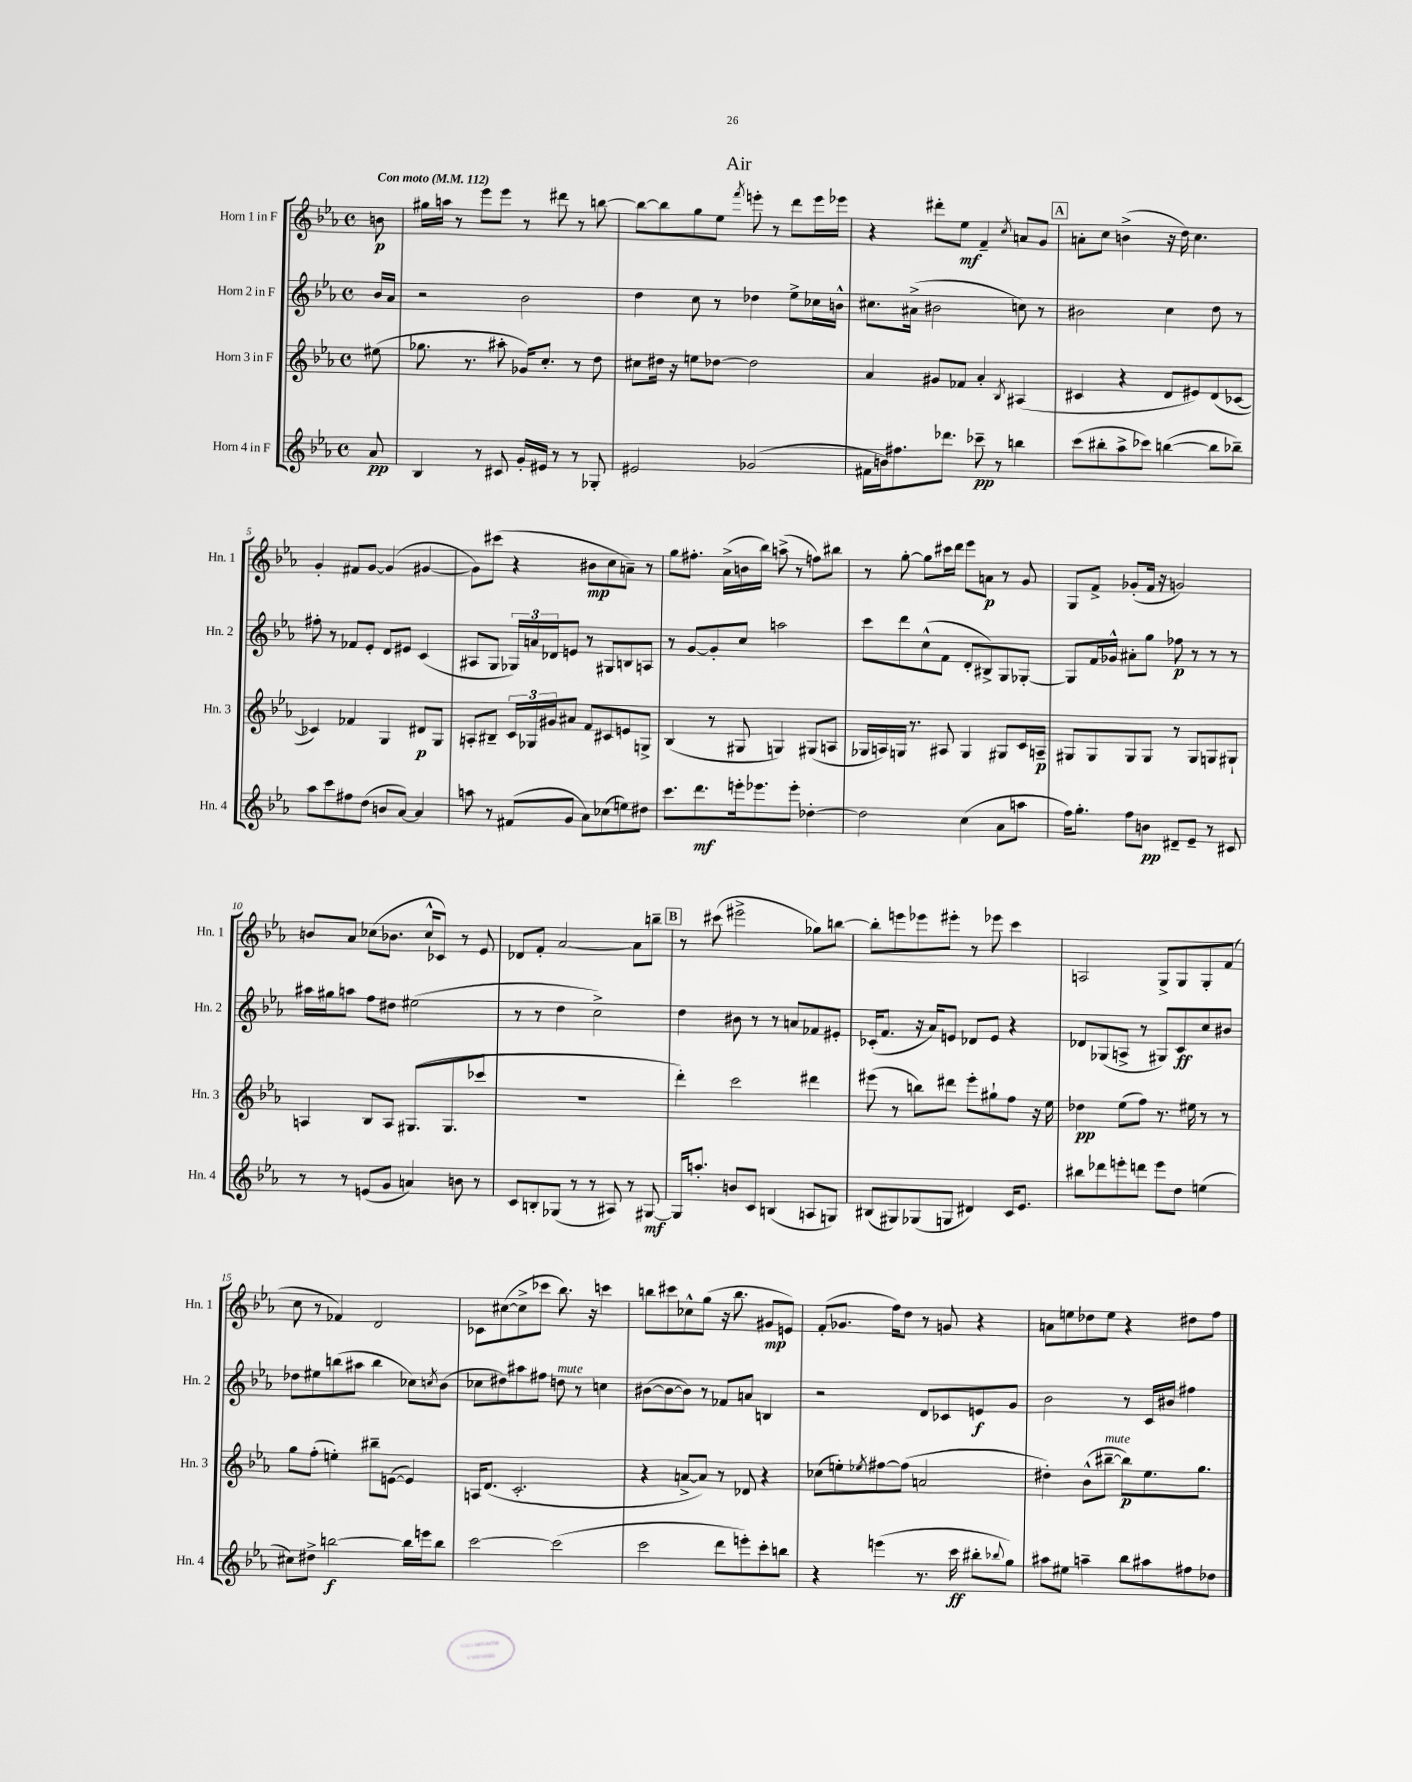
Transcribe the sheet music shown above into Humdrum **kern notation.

**kern	**kern	**kern	**kern
*staff4	*staff3	*staff2	*staff1
*clefG2	*clefG2	*clefG2	*clefG2
*k[b-e-a-]	*k[b-e-a-]	*k[b-e-a-]	*k[b-e-a-]
*M4/4	*M4/4	*M4/4	*M4/4
*met(c)	*met(c)	*met(c)	*met(c)
*MM112	*MM112	*MM112	*MM112
8a-	(8ee#	16b-	8b
.	.	16a-	.
=	=	=	=
4B-	8.gg-	2r	16gg#
.	.	.	16aa
.	.	.	8r
.	8.r	.	.
8r	.	.	8eee-
8c#	8aa#'	.	8eee-
16g'	16g-)	2b-	8r
16e#	8.cc'	.	.
8r	.	.	8ddd#
8r	8r	.	8r
8G-'	8dd	.	[8bb
=	=	=	=
2e#	8cc#	4dd	8bb_
.	16dd#	.	8bb]
.	16r	.	.
.	8ee	8cc	8gg
.	[8dd-	8r	8ee-
.	.	.	8qfff
(2g-	2dd-]	4dd-	8eee'
.	.	.	8r
.	.	8ee-^	8ddd
.	.	16cc-	16eee
.	.	16b^^	16eee-
=	=	=	=
16f#	4a-	8.cc#	4r
16b)	.	.	.
8.ff#	.	.	.
.	.	(16a#^	.
.	8g#	2b#	8ddd#'
8.ddd-	.	.	.
.	8f-	.	8ee-
8ccc-~	4a-'	.	4f~
8r	.	.	.
.	8qB-	.	8qcc
4bb	(4A#	8cc)	8a
.	.	8r	8g
=	=	=	=
(8ccc	4c#	2b#	8a'
8bb#'	.	.	8cc
8aa-^	4r	.	(4b^
8ccc-)	.	.	.
([4bb	8d	4cc	16r
.	.	.	16dd)
.	8e#)	.	4.cc
8bb]	(8d	8dd	.
8bb-~)	[8c-	8r	.
=	=	=	=
8aa-	4c-])	8ff#'	4g'
8ccc	.	8r	.
8ff#	4f-	8f-	8f#
(8dd	.	8e-'	[8g
8b	4G	8d	(4g]
[8a-)	.	8e#	.
4a-]	8d#	(4c	[4g#
.	8G	.	.
=	=	=	=
8aa	8A'	8A#	8g#])
8r	8B#~	8G	(8ccc#
(8f#	24c	24G-)	4r
.	24G-	24a	.
.	24g#	24d-	.
8g	8a#	8e	.
8a-)	8f	8r	8b#
(8cc-	8c#	8G#	8cc
8ee)	8e	8B	8a~)
8dd#	8G^	8A	8r
=	=	=	=
8.ccc	(4B-	8r	8gg
.	.	[8g	8.ff#'
8.ddd	.	.	.
.	8r	8g']	.
.	.	.	(16a-^
16eee'	8G#	8cc	16b
8.eee-	.	.	16bb-)
.	4G)	2aa	(8aa^
8eee-'	.	.	8r
[4dd-'	(8G#	.	8ff)
.	8A	.	8bb#
=	=	=	=
2dd-]	16G-	8ccc	8r
.	16A)	.	.
.	16G	8ddd	[8gg'
.	8.r	.	.
.	.	(8cc^^	8gg]
.	8A#	8f	16ccc#
.	.	.	16ddd
(4cc	4G	8d'	8eee-
.	.	8B#^)	8a
8a-	8G#	8G	8r
8aa	16c	[8G-'	8g
.	16A~	.	.
=	=	=	=
16ff)	8G#	8G-]	8G
8.gg'	.	.	.
.	8G#	16f	8f^
.	.	16g-^^	.
8ff	8G#	8a#'	(8g-'
8b	8G#	8gg	16f
.	.	.	16r
8d#~	8r	8ff-	2g)
8e-~	8G#	8r	.
8r	8G	8r	.
8c#	8G#`	8r	.
=	=	=	=
8r	4A	16aa#	8b
.	.	16gg#	.
8r	.	8aa	8a-
(8e	8B-	8ff	(8cc-
8g	8A	8dd#	8.b-
4a)	(8.G#	(2ee#	.
.	.	.	16cc-^^
.	.	.	8c-)
.	8.G#	.	.
8b	.	.	8r
8r	8ccc-	.	8e-
=	=	=	=
8c	1r	8r	8d-
8B'	.	8r	8f'
(8G-	.	4dd	[2a-
8r	.	.	.
8r	.	2cc^)	.
8A#)	.	.	.
8r	.	.	8a-]
[8G#	.	.	8bb~
=	=	=	=
16G#]	4ddd')	4dd	8r
8.aa'	.	.	.
.	.	.	(8ccc#
8b	2ccc	8b#	2eee#^
8c	.	8r	.
(4B	.	8r	.
.	.	8a	.
8A	4ddd#	8f-	8gg-)
8G)	.	8e#'	[8bb
=	=	=	=
(8B#	(8eee#	(16c-'	8bb']
.	.	8.f	.
8G#)	8r	.	8eee
(8G-	8bb)	16r	8eee-
.	.	16a-)	.
8G	8ddd#	8e	8eee#'
4d#)	8eee#'	8d-	8r
.	8gg#`	8e	8eee-
16c	8ff	4r	4ccc
8.e-	.	.	.
.	16r	.	.
.	16ee-	.	.
=	=	=	=
8bb#	4dd-	8d-	2A
8ddd-	.	(8G-	.
8eee'	(8ee-	8A^	.
8ddd	8ff)	8r	.
8eee	8.r	8G#)	8G^
8dd	.	8c	8G
.	16ee#	.	.
(4ee	8r	8cc	8G'
.	8r	8b#	(8f
=	=	=	=
8cc#)	8gg	8dd-	8cc
8dd#^	(8ff'	8ee#	8r
[2bb	4ee')	(8bb	4f-)
.	.	8aa#	.
.	8bb#~	4bb	2d
.	([8e	.	.
16bb]	4e])	8cc-)	.
16eee	.	.	.
.	.	8qcc	.
8bb	.	(8b-	.
=	=	=	=
[2ccc	16A	8cc-	8c-
.	(8.d	.	.
.	.	8dd#)	([8cc#
.	2.c'	8aa#	8cc#^]
.	.	8ff#	8ccc-
(2ccc]	.	8dd	8.bb-)
.	.	8r	.
.	.	.	16r
.	.	4cc	4ccc
=	=	=	=
2ccc	4r	([8b#	8bb
.	.	8b#_	8ccc#
.	[8a^	8b#])	8cc-^^
.	8a])	8r	(8gg
8ddd	8r	8f-	16r
.	.	.	8.bb
8eee')	8d-	8a	.
8ccc'	4r	4B	8g#
8bb	.	.	8e)
=	=	=	=
4r	(8cc-	2r	(8f'
.	8ee')	.	8.g-
.	8qee-	.	.
(4eee	[8ff#	.	.
.	.	.	16ff)
.	(8ff#]	.	8dd
8.r	2a	8d	8r
.	.	8c-	8g
16ccc	.	.	.
8bb#'	.	8e	4r
8qqbb-	.	.	.
8gg)	.	8g	.
=	=	=	=
8aa#	4dd#')	2b-	8a
8ee#	.	.	8ee
4aa~	(8b-^^	.	8dd-
.	[8bb#~	.	8ee
8bb-	8bb#])	8r	4r
8aa#	8.ee-	16c	.
.	.	16b#	.
8ff#	.	4ff#	8dd#
.	8.gg	.	.
8dd-	.	.	8ff
==	==	==	==
*-	*-	*-	*-
